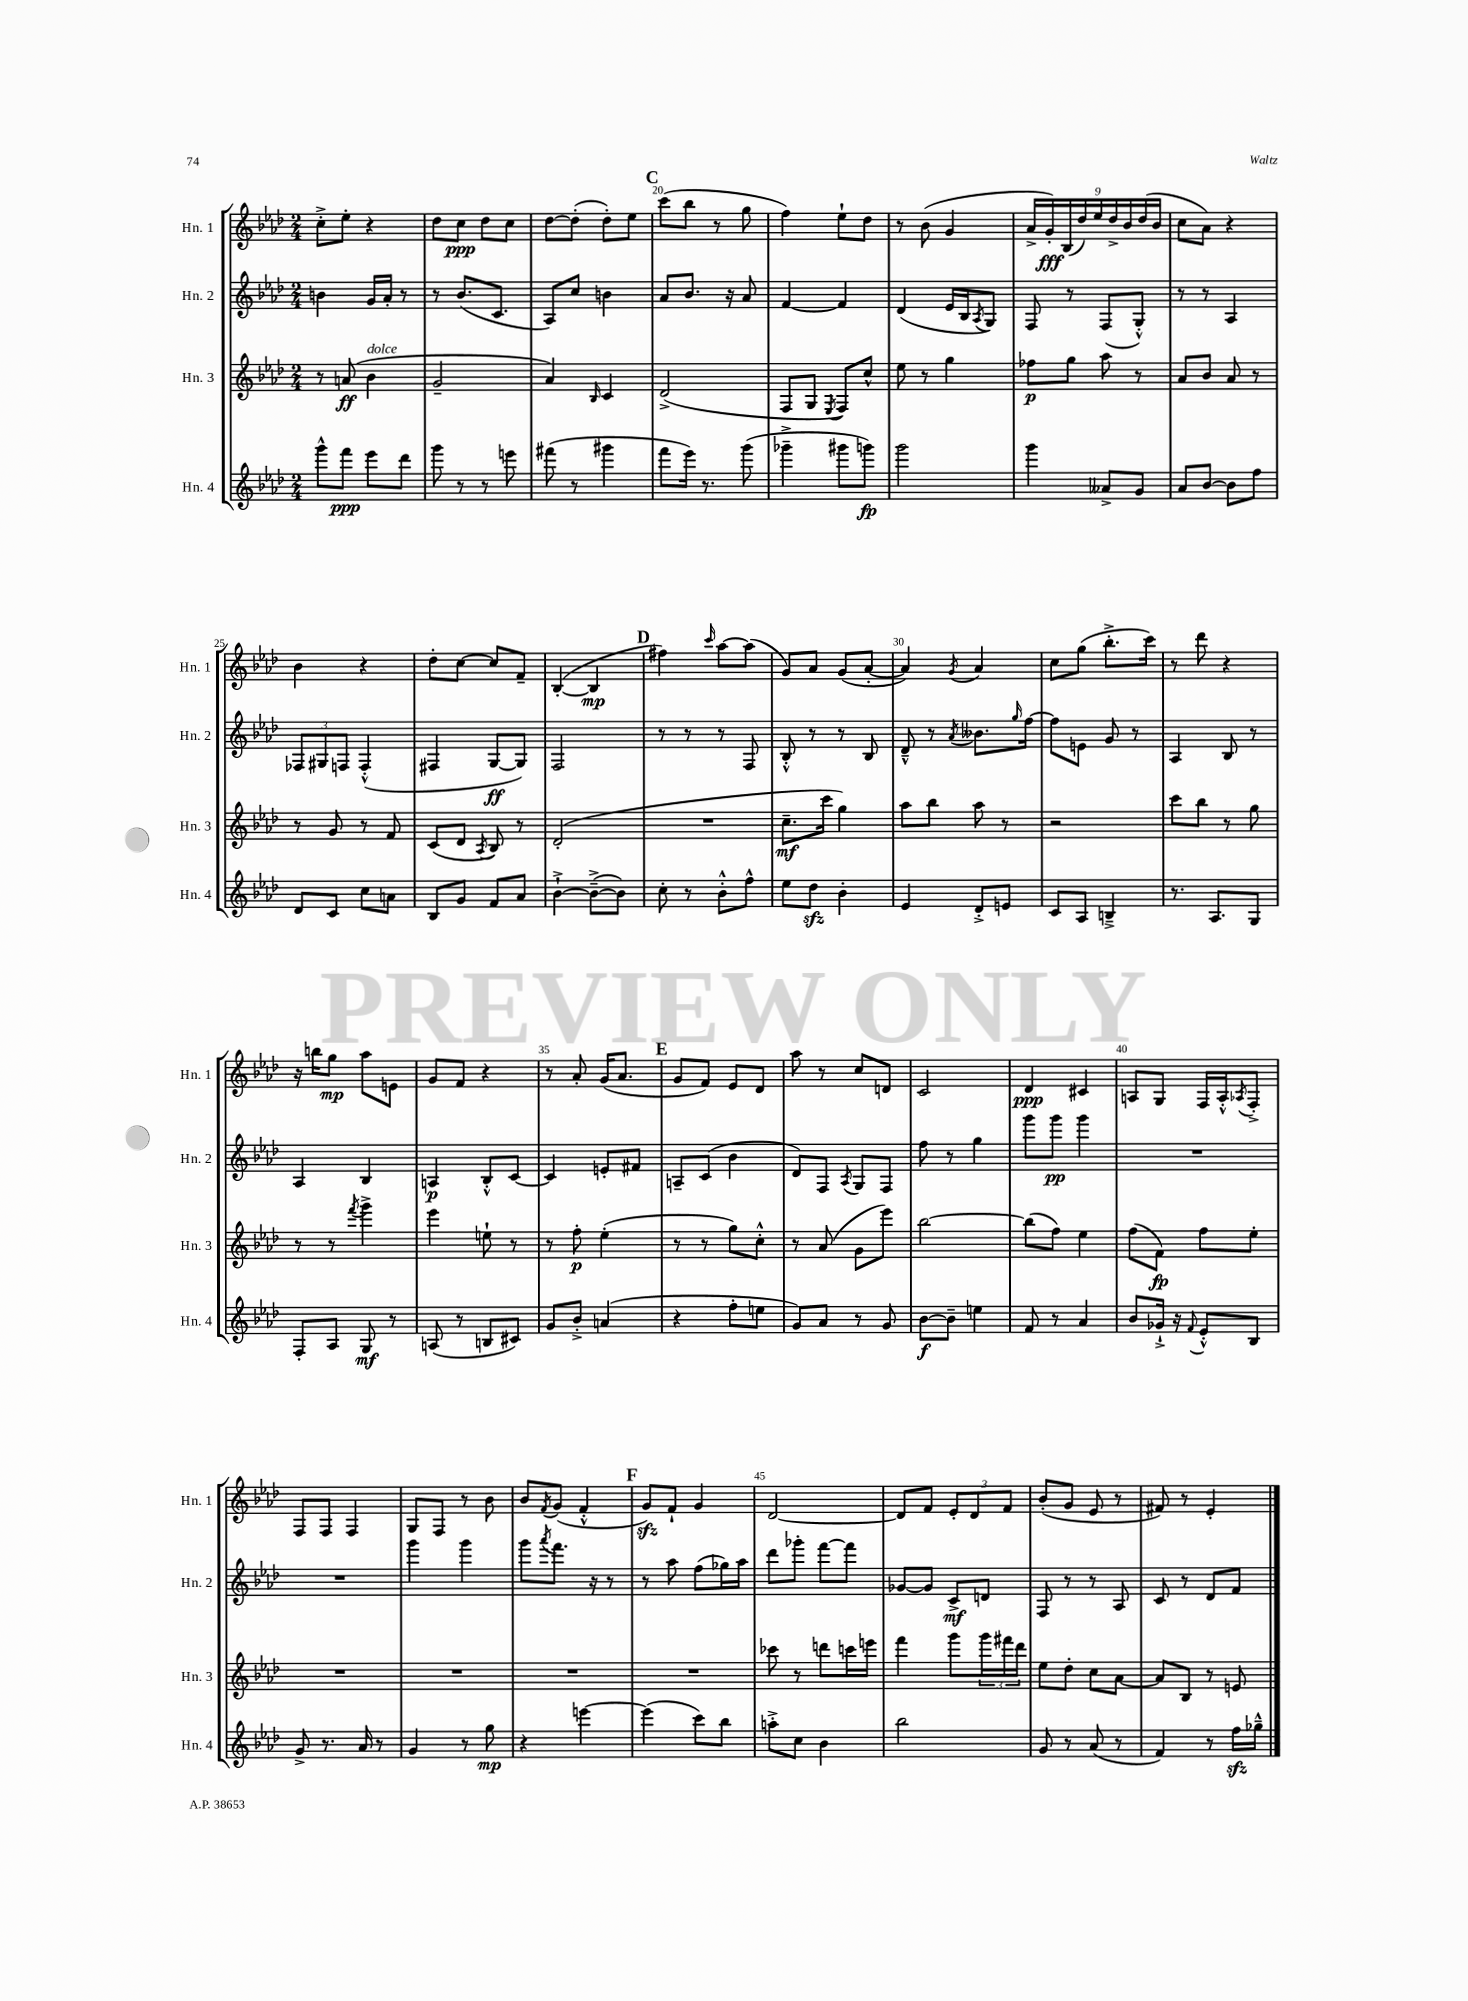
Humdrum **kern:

**kern	**kern	**kern	**kern
*staff4	*staff3	*staff2	*staff1
*clefG2	*clefG2	*clefG2	*clefG2
*k[b-e-a-d-]	*k[b-e-a-d-]	*k[b-e-a-d-]	*k[b-e-a-d-]
*M2/4	*M2/4	*M2/4	*M2/4
8ggg^^	8r	4b	8cc'^
8fff	(8a	.	8ee-'
8eee-	4b-	16g	4r
.	.	16a-'	.
8ddd-	.	8r	.
=	=	=	=
8ggg	2g~	8r	8dd-
8r	.	(8.b-	8cc
8r	.	.	8dd-
.	.	8.c	.
8eee	.	.	8cc
=	=	=	=
(8fff#	4a-)	8A-)	[8dd-
8r	.	8cc	(8dd-']
.	16qqB-	.	.
4ggg#	4c	4b	8dd-')
.	.	.	8ee-
=	=	=	=
8fff	(2d-^	8a-	(8ccc
16eee-)	.	8.b-	8bb-
8.r	.	.	.
.	.	.	8r
.	.	16r	.
(8ggg	.	8a-	8gg
=	=	=	=
4ggg-~^	8F	[4f	4ff)
.	8G	.	.
.	8qE-	.	.
8ggg#	8F)	4f]	8ee-`
8ggg)	8cc^^	.	8dd-
=	=	=	=
2ggg	8ee-	(4d-	8r
.	8r	.	(8b-
.	4gg	16e-	4g
.	.	16B-	.
.	.	8qA-	.
.	.	8G)	.
=	=	=	=
4ggg	8ff-	8F	18a-^
.	.	.	18g')
.	.	.	(18B-
.	8gg	8r	.
.	.	.	18dd-)
.	.	.	18ee-
8a--^	8aa-	(8F	.
.	.	.	18dd-^
.	.	.	18b-
8g	8r	8G'^^)	.
.	.	.	(18dd-
.	.	.	18b-
=	=	=	=
8a-	8a-	8r	8cc
[8b-	8b-	8r	8a-)
8b-]	8a-	4A-	4r
8ff	8r	.	.
=	=	=	=
8d-	8r	12F-	4b-
.	.	12G#	.
8c	8g	.	.
.	.	12F	.
8cc	8r	(4F'^^	4r
8a	8f	.	.
=	=	=	=
8B-	(8c	4F#	8dd-'
8g	8d-	.	[8cc
.	8qA-	.	.
8f	8B-)	[8G	8cc]
8a-	8r	8G])	8f~
=	=	=	=
[4b-`^	(2d-'	2F	([4B-'
(8b-~^_	.	.	4B-]
8b-])	.	.	.
=	=	=	=
8cc'	2r	8r	4ff#)
8r	.	8r	.
.	.	.	16qqccc
8b-'^^	.	8r	[8aa-
8ff^^	.	8F	(8aa-]
=	=	=	=
8ee-	8.cc~	8B-'^^	8g)
8dd-	.	8r	8a-
.	16ccc	.	.
4b-'	4gg)	8r	(8g
.	.	8B-	[8a-'
=	=	=	=
4e-	8aa-	8d-~^^	4a-])
.	8bb-	8r	.
.	.	8qa-	8qg
8d-'^	8aa-	8.b--	4a-
8e	8r	.	.
.	.	16qqgg	.
.	.	[16ff	.
=	=	=	=
8c	2r	8ff]	8cc
8A-	.	8e	(8gg
4B~^	.	8g	8.bb-'^
.	.	8r	.
.	.	.	16ccc)
=	=	=	=
8.r	8ccc	4A-	8r
.	8bb-	.	8ddd-
8.A-	.	.	.
.	8r	8B-	4r
8G	8gg	8r	.
=	=	=	=
8F'	8r	4A-	16r
.	.	.	16bb
8A-	8r	.	8gg
.	8qfff	.	.
8G	4ggg^	4B-	8aa-
8r	.	.	8e
=	=	=	=
(8A	4eee-	4A	8g
8r	.	.	8f
8B	8ee`	8B-'^^	4r
8c#)	8r	[8c	.
=	=	=	=
8g	8r	4c]	8r
8b-'^	8ff'	.	8a-'
(4a	(4ee-'	8e'	(16g
.	.	.	8.a-
.	.	8f#	.
=	=	=	=
4r	8r	8A~	8g
.	8r	(8c	8f)
8ff'	8gg)	4b-	8e-
8ee	8cc'^^	.	8d-
=	=	=	=
8g)	8r	8d-)	8aa-
8a-	(8a-	8F	8r
.	.	8qA-	.
8r	8g	8G	8cc
8g	8eee-)	8F	8d
=	=	=	=
[8b-	[2bb-	8ff	2c
8b-~]	.	8r	.
4ee	.	4gg	.
=	=	=	=
8f	(8bb-]	8ggg	4d-
8r	8ff)	8ggg	.
4a-	4ee-	4ggg	4c#
=	=	=	=
8b-	(8ff	2r	8A
16g-`^	8f)	.	8G
16r	.	.	.
8qqf	.	.	.
8e-'^^	8ff	.	16F
.	.	.	16A'^^
.	.	.	8qA-
8B-	8ee-'	.	8F'^
=	=	=	=
8g^	2r	2r	8F
8.r	.	.	8F
.	.	.	4F
16a-	.	.	.
8r	.	.	.
=	=	=	=
4g	2r	4ggg	8G
.	.	.	8F
8r	.	4ggg	8r
8gg	.	.	8b-
=	=	=	=
4r	2r	8ggg	8b-
.	.	8qaaa-	8qf
.	.	8.fff	(8g
[4eee	.	.	4f'^^
.	.	16r	.
.	.	8r	.
=	=	=	=
(4eee]	2r	8r	8g)
.	.	8aa-	8f`
8ccc)	.	(8ff	4g
8bb-	.	16gg-)	.
.	.	16aa-	.
=	=	=	=
8aa'^	8ccc-	8ddd-	[2d-
8cc	8r	8ggg-'	.
4b-	8ddd	[8fff	.
.	16ccc	8fff]	.
.	16eee	.	.
=	=	=	=
2bb-	4fff	[8g-	8d-]
.	.	8g-]	8f
.	8ggg	8c^	12e-'
.	.	.	12d-
.	24ggg	8d	.
.	24fff#	.	12f
.	24ddd-	.	.
=	=	=	=
8g	8ee-	8F	(8b-'
8r	8dd-'	8r	8g
(8a-	8cc	8r	8e-
8r	[8a-	8A-	8r
=	=	=	=
4f)	8a-]	8c	8f#)
.	8B-	8r	8r
8r	8r	8d-	4e-'
16ff	8e	8f	.
16gg-~^^	.	.	.
==	==	==	==
*-	*-	*-	*-
